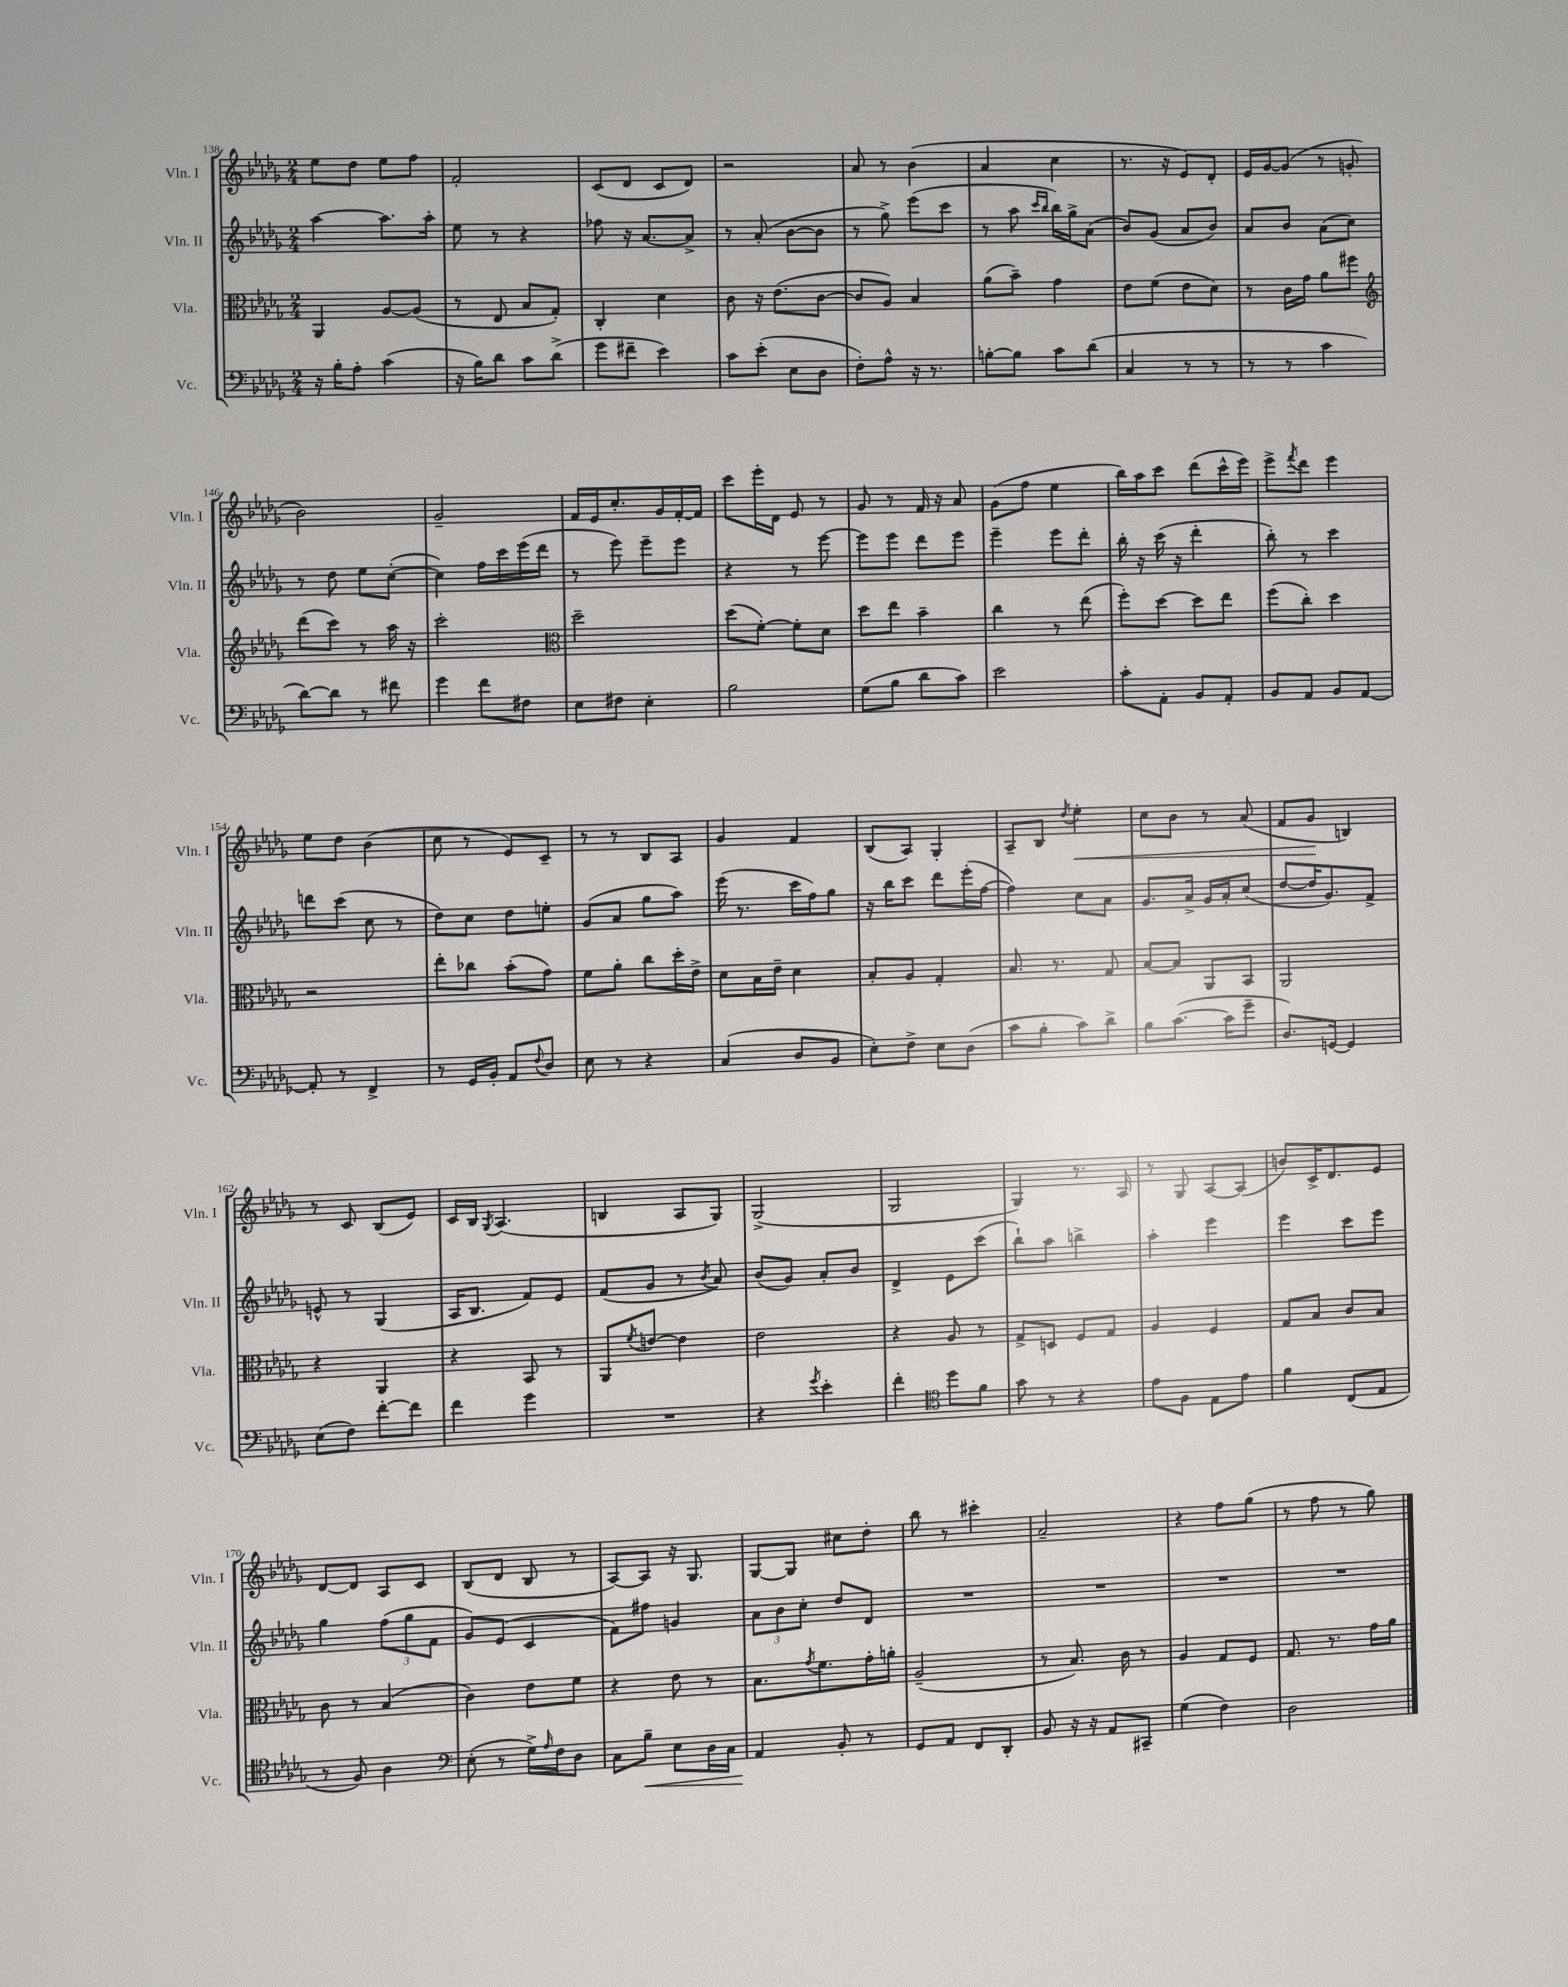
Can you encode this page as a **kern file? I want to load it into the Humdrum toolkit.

**kern	**dynam	**kern	**kern	**kern	**dynam
*part4	*part4	*part3	*part2	*part1	*part1
*staff4	*staff4	*staff3	*staff2	*staff1	*staff1
*I"Vc.	*	*I"Vla.	*I"Vln. II	*I"Vln. I	*
*I'Vc.	*	*I'Vla.	*I'Vln. II	*I'Vln. I	*
*clefF4	*	*clefC3	*clefG2	*clefG2	*
*k[b-e-a-d-g-]	*	*k[b-e-a-d-g-]	*k[b-e-a-d-g-]	*k[b-e-a-d-g-]	*
*M2/4	*	*M2/4	*M2/4	*M2/4	*
=138	=138	=138	=138	=138	=138
16r	.	4AA-/	[4aa-\	8ee-\L	.
16B-'\KL	.	.	.	.	.
8A-'\J	.	.	.	8dd-\J	.
(4c\	.	[8A-/L	8.aa-\L]	8ee-\L	.
.	.	(8A-/J]	.	8ff\J	.
.	.	.	16aa-'\Jk	.	.
=139	=139	=139	=139	=139	=139
16r	.	8r	8ee-\	2f'/	.
16B-\KL)	.	.	.	.	.
8d-\J	.	8E-/	8r	.	.
8c\L	.	8B-/L	4r	.	.
(8d-^\J	.	8G-'/J)	.	.	.
=140	=140	=140	=140	=140	=140
8g-\L	.	4C'/	8ff-X\	(8c/L	.
8f#X~\J	.	.	16r	8d-/J	.
.	.	.	[8.a-/L	.	.
4e-\)	.	4d-\	.	8c/L	.
.	.	.	8a-^/J]	8d-/J)	.
=141	=141	=141	=141	=141	=141
8c\L	.	8c\	8r	2r	.
(8e-'\J	.	16r	(8a-'/	.	.
.	.	(8.e-\L	.	.	.
8E-\L	.	.	[8b-\L	.	.
8D-\J	.	[8c\J	8b-\J]	.	.
=142	=142	=142	=142	=142	=142
8F'\L)	.	8c/L]	8r	8a-/	.
8A-^^\J	.	8A-/J)	8gg-^\)	8r	.
16r	.	4B-/	(8eee-\L	(4b-\	.
8.r	.	.	.	.	.
.	.	.	8ccc\J	.	.
=143	=143	=143	=143	=143	=143
[8Bn'\L	.	(8a-\L	8r	4a-/	.
8B\J]	.	8b-~\J)	8aa-\	.	.
.	.	.	16qqccc/LL	.	.
.	.	.	16qqbb-/JJ	.	.
8c\L	.	4g-\	16bb-\LL)	4cc\	.
.	.	.	16gg-^\J	.	.
(8d-\J	.	.	(8a-\J	.	.
=144	=144	=144	=144	=144	=144
4C/	.	8e-\L	8b-/L)	8.r	.
.	.	(8f\J	(8g-/J	.	.
.	.	.	.	16r	.
8r	.	8e-\L	8a-/L	8e-/L)	.
8r	.	8d-\J)	8b-/J)	8d-'/J	.
=145	=145	=145	=145	=145	=145
8r	.	8r	8a-/L	16e-/LL	.
.	.	.	.	[16g-/J	.
8r	.	16c\LL	8b-/J	(8g-/J]	.
.	.	16g-\JJ	.	.	.
4c\	.	8a-\L	(8a-\L	8r	.
.	.	8ff#X\J	8cc\J)	8gn'/	.
!!LO:LB:g=z
=146	=146	=146	=146	=146	=146
*	*	*clefG2	*	*	*
[8d-\L)	.	(8ddd-\L	8r	2b-\)	.
8d-\J]	.	8ccc\J)	8dd-\	.	.
8r	.	8r	8ee-\L	.	.
8f#X\	.	16aa-\	([8cc'\J	.	.
.	.	16r	.	.	.
=147	=147	=147	=147	=147	=147
4g-\	.	2ccc'\	4cc\])	2g-~/	.
8f\L	.	.	16ff\LL	.	.
.	.	.	16ccc\	.	.
8F#X\J	.	.	(16eee-\	.	.
.	.	.	16ddd-\JJ	.	.
=148	=148	=148	=148	=148	=148
*	*	*clefC3	*	*	*
8E-\L	.	2dd-~\	8r	16f/LL	.
.	.	.	.	16e-/J	.
8F#X\J	.	.	8eee-\)	8.cc'/	.
4E-'\	.	.	8eee-~\L	.	.
.	.	.	.	16g-/L	.
.	.	.	8eee-\J	[16f'/	.
.	.	.	.	16f/JJ]	.
=149	=149	=149	=149	=149	=149
2B-\	.	(8dd-\L	4r	8ccc\L	.
.	.	[8f'\J)	.	16eee-'\L	.
.	.	.	.	16d-\JJ	.
.	.	8f'\L]	8r	8e-/	.
.	.	8d-\J	[8eee-\	8r	.
=150	=150	=150	=150	=150	=150
(8G-\L	.	8dd-\L	8eee-\L]	8g-/	.
8B-\J	.	8ee-\J	8eee-\J	8r	.
8d-\L	.	4b-~\	8ddd-\L	16f/	.
.	.	.	.	16r	.
8c\J)	.	.	8eee-\J	8a-/	.
=151	=151	=151	=151	=151	=151
2e-\	.	4cc\	4eee-~\	(8g-\L	.
.	.	.	.	8ff\J	.
.	.	8r	8eee-\L	4ee-\	.
.	.	(8ee-\	8ddd-'\J	.	.
=152	=152	=152	=152	=152	=152
8c'\L	.	8ff'\L)	16bb-'\	16bb-\LL)	.
.	.	.	16r	16aa-\J	.
8AA-'\J	.	[8dd-\J	(16ccc\	8ccc\J	.
.	.	.	16r	.	.
8BB-/L	.	8dd-\L]	4ddd-'\	(8ddd-\L	.
8AA-'/J	.	8ee-\J	.	16ccc^^\L	.
.	.	.	.	16eee-\JJ)	.
=153	=153	=153	=153	=153	=153
8BB-/L	.	(8ff\L	8bb-'\)	8eee-^\L	.
.	.	.	.	8qfff/	.
8AA-/J	.	8cc'\J)	8r	8ddd-\J	.
8BB-/L	.	4dd-\	4ccc\	4eee-\	.
[8AA-/J	.	.	.	.	.
!!LO:LB:g=z
=154	=154	=154	=154	=154	=154
8AA-'/]	.	2r	8dddn\L	8ee-\L	.
8r	.	.	(8ccc\J	8dd-\J	.
4FF^/	.	.	8cc\	(4b-\	.
.	.	.	8r	.	.
=155	=155	=155	=155	=155	=155
8r	.	8ee-'\L	8dd-\L)	8cc\	.
16GG-/LL	.	8cc-X\J	8cc\J	8r	.
16BB-'/JJ	.	.	.	.	.
8AA-/L	.	(8b-'\L	8dd-\L	8e-/L)	.
8qqF/	.	.	.	.	.
8D-/J	.	8g-\J)	8een'\J	8c~/J	.
=156	=156	=156	=156	=156	=156
8E-\	.	8f\L	(8g-/L	8r	.
8r	.	8a-'\J	8a-/J	8r	.
4r	.	8cc\L	8gg-\L	8B-/L	.
.	.	16dd-'\L	8aa-\J)	8A-/J	.
.	.	16e-^\JJ	.	.	.
=157	=157	=157	=157	=157	=157
(4C/	.	8d-\L	(16eee-\	4g-/	.
.	.	.	8.r	.	.
.	.	16B-\L	.	.	.
.	.	16e-~\JJ	.	.	.
8D-/L	.	4d-\	16ccc\LL	4f/	.
.	.	.	16ff\J)	.	.
8BB-/J	.	.	8gg-\J	.	.
=158	=158	=158	=158	=158	=158
8E-'\L)	.	8B-'/L	16r	(8B-/L	.
.	.	.	16bb-\KL	.	.
8F^\J	.	8A-/J	8ccc\J	8A-/J)	.
8E-\L	.	4G-'/	8ddd-\L	4G-'/	.
(8D-\J	.	.	(16eee-'\L	.	.
.	.	.	[16ff\JJ	.	.
=159	=159	=159	=159	=159	=159
8c\L	.	8.B-/	4ff\])	8A-~/L	.
8B-'\J	.	.	.	8B-/J	.
.	.	8.r	.	.	.
.	.	.	.	8qdd-/	.
!	!	!	!	!	!LO:HP:b
8c\L)	.	.	8cc\L	4ee-'\	<
8d-^\J	.	8G-/	8a-\J	.	.
=160	=160	=160	=160	=160	=160
8B-\L	.	[8B-/L	8.g-/L	8cc\L	.
([8.c\J	.	8B-/J]	.	8b-\J	.
.	.	.	16a-^/Jk	.	.
.	.	8AA-/L	16g-/LL	8r	.
16c\KL]	.	.	16a-'/J	.	.
8g-~\J	.	8BB-/J	(8cc/J	(8a-/	.
=161	=161	=161	=161	=161	=161
8.D-/L)	.	2AA-/	[8dd-/L	8f/L	.
.	.	.	16dd-/K]	8g-/J	.
[16GGn/Jk	.	.	8.g-/)	.	.
4GG/]	.	.	.	4Bn/)	[
.	.	.	8f^/J	.	.
!!LO:LB:g=z
=162	=162	=162	=162	=162	=162
(8E-\L	.	4r	8en^^/	8r	.
8F\J)	.	.	8r	8c/	.
[8f'\L	.	4AA-/	(4G-/	(8B-/L	.
8f\J]	.	.	.	8e-/J)	.
=163	=163	=163	=163	=163	=163
4f\	.	4r	16A-/KL	16c/LL	.
.	.	.	8.B-/J	16B-/JJ	.
.	.	.	.	8qG-/	.
.	.	.	.	(4.A-/	.
4g-\	.	8BB-/	8f/L)	.	.
.	.	8r	8e-/J	.	.
=164	=164	=164	=164	=164	=164
2r	.	8AA-/L	(8f/L	4Bn/	.
.	.	8qf/	.	.	.
.	.	[8en/J	8g-/J	.	.
.	.	4e\]	8r	8A-/L	.
.	.	.	8qb-/	.	.
.	.	.	8a-/)	8G-/J)	.
=165	=165	=165	=165	=165	=165
4r	.	2e-\	(8b-/L	(2G-^/	.
.	.	.	8g-/J)	.	.
8qg-/	.	.	.	.	.
4e-'\	.	.	8a-'/L	.	.
.	.	.	8b-/J	.	.
=166	=166	=166	=166	=166	=166
4f'\	.	4r	4d-^/	2G-/	.
*clefC4	*	*	*	*	*
8dd-\L	.	8A-/	8e-\L	.	.
8f\J	.	8r	(8ccc\J	.	.
=167	=167	=167	=167	=167	=167
8g-\	.	8G-^/L	8bb-`\L)	4G-/)	.
8r	.	8Dn/J	8aa-\J	.	.
4r	.	8F/L	4bbn^\	8.r	.
.	.	8G-/J	.	.	.
.	.	.	.	16A-/	.
=168	=168	=168	=168	=168	=168
8e-\L	.	4A-/	4aa-'\	8r	.
8F\J	.	.	.	8G-/	.
8E-\L	.	4F/	4eee-\	[8A-/L	.
8e-\J	.	.	.	(8A-/J]	.
=169	=169	=169	=169	=169	=169
4f\	.	8G-/L	4eee-\	8bn/L)	.
.	.	8B-/J	.	16c^/K	.
.	.	.	.	8.d-/	.
(8C/L	.	8c/L	8ccc\L	.	.
8E-/J	.	8B-/J	8eee-\J	8e-/J	.
!!LO:LB:g=z
=170	=170	=170	=170	=170	=170
8r	.	8c\	4gg-\	[8d-/L	.
8F/)	.	8r	.	8d-/J]	.
4A-\	.	(4B-/	(12ff\L	8A-/L	.
.	.	.	12gg-\	.	.
.	.	.	.	8c/J	.
.	.	.	12f\J	.	.
=171	=171	=171	=171	=171	=171
*clefF4	*	*	*	*	*
(8E-'\	.	4c\)	8g-/L)	(8B-/L	.
8r	.	.	(8e-/J	8d-/J	.
16G-^\LL)	.	8e-\L	4c/	8B-/	.
16qqA-/	.	.	.	.	.
16F\J	.	.	.	.	.
8D-\J	.	8f\J	.	8r	.
=172	=172	=172	=172	=172	=172
8C\L	.	4r	8f\L)	[8A-/L)	.
!	!LO:HP:b	!	!	!	!
8B-~\J	<	.	8ff#X\J	8A-/J]	.
8E-\L	.	8e-\	4gn/	16r	.
.	.	.	.	8.G-/	.
16D-\L	.	8r	.	.	.
16C\JJ	.	.	.	.	.
=173	=173	=173	=173	=173	=173
4AA-/	.	8.B-\L	12a-\L	[8G-/L	.
.	.	.	12b-\	.	.
.	.	.	.	8G-/J]	.
.	.	.	12cc'\J	.	.
.	.	8qg-/	.	.	.
.	.	8.f\	.	.	.
8BB-'/	[	.	8dd-/L	8cc#X\L	.
8r	.	16g-'\L	8d-/J	8dd-'\J	.
.	.	16an'\JJ	.	.	.
=174	=174	=174	=174	=174	=174
8GG-/L	.	(2A-~/	2r	8bb-\	.
8AA-/J	.	.	.	8r	.
8FF/L	.	.	.	4ccc#X'\	.
8DD-'/J	.	.	.	.	.
=175	=175	=175	=175	=175	=175
8BB-/	.	8r	2r	2a-~/	.
16r	.	8.B-/)	.	.	.
16r	.	.	.	.	.
8AA-/L	.	.	.	.	.
.	.	16c\	.	.	.
8CC#X~/J	.	8r	.	.	.
=176	=176	=176	=176	=176	=176
(4G-\	.	4A-/	2r	4r	.
4F\)	.	8G-/L	.	8ff\L	.
.	.	8F/J	.	(8gg-\J	.
=177	=177	=177	=177	=177	=177
2D-\	.	8.G-/	2r	8r	.
.	.	.	.	8ff\	.
.	.	8.r	.	.	.
.	.	.	.	8r	.
.	.	16g-\LL	.	8gg-\)	.
.	.	16a-\JJ	.	.	.
==	==	==	==	==	==
*-	*-	*-	*-	*-	*-
